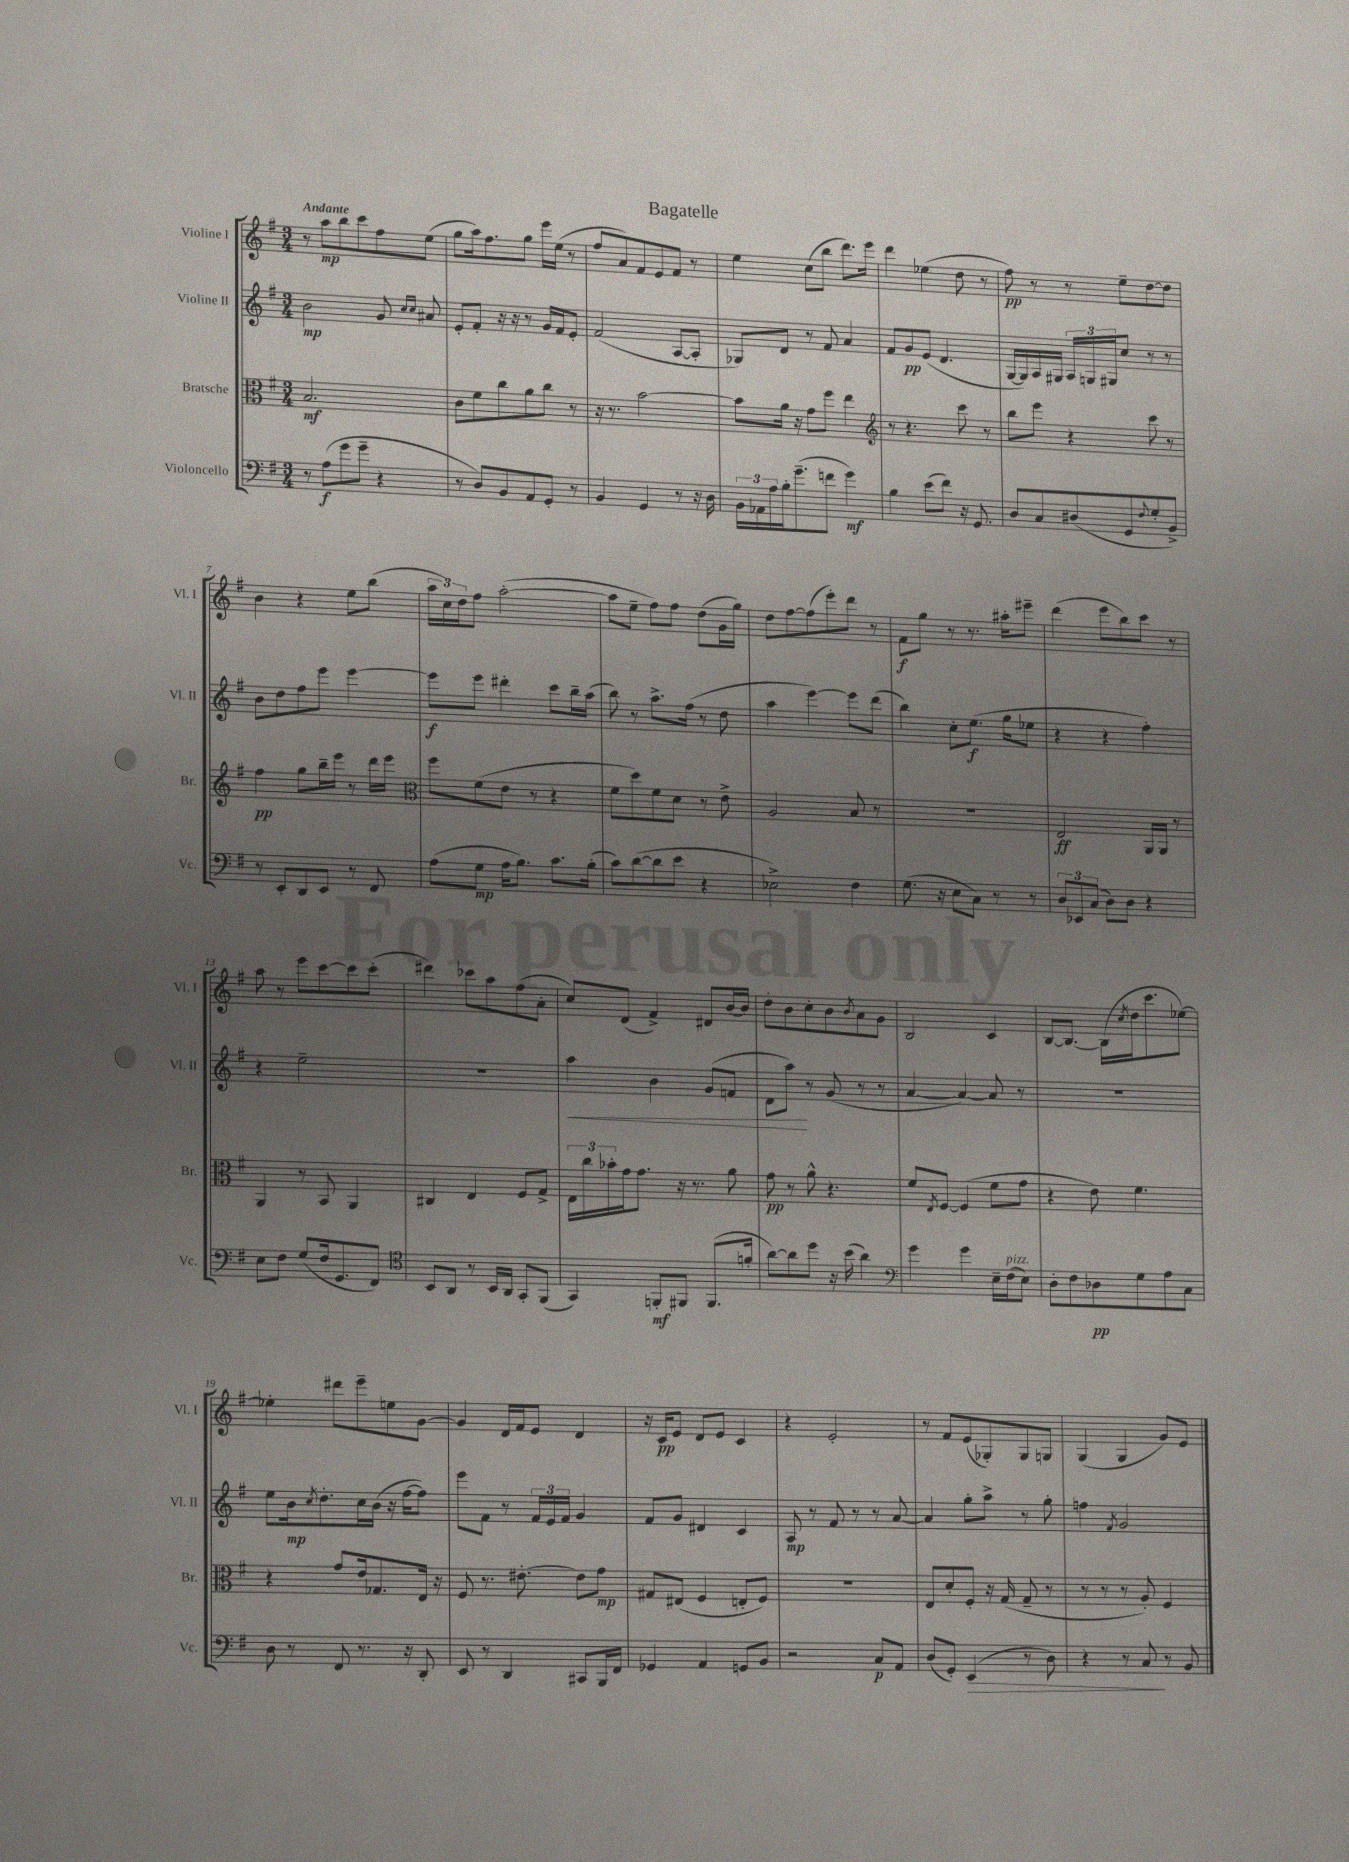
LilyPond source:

\header { title = "Bagatelle" }
<<
\new StaffGroup <<
\new Staff = "s0" \with { instrumentName = "Violine I" shortInstrumentName = "Vl. I" } {
    \clef treble \key g \major \numericTimeSignature \time 3/4 \tempo "Andante"
    r8 a''8\mp b''8 c'''8 fis''8 e''8( |
    g''8 a''16) fis''8. g''8 e'''16 e''16( r8 |
    fis''8 a'8) fis'8 e'8 fis'8 r8 |
    e''4 c''8( b''8 d'''8.) e'''16 |
    d'''4 ees''4( d''8 r8 |
    fis''8\pp) r8 r8 e''8-- d''8~ d''8 |
    b'4 r4 e''8 b''8( |
    \tuplet 3/2 { a''16 c''16) d''16 } fis''8 a''2~-.( |
    a''8 e''8-- fis''8) fis''8 d''8( g'16 g''16) |
    d''8 fis''8~ fis''8( e'''8-.) d'''8 r8 |
    fis'8\f g''8 r8 r8. ais''16-. eis'''8-- |
    d'''4( e'''8 b''8) c'''8 r8 |
    a''8 r8 e'''8 c'''8~ c'''8 c'''8-.( |
    dis'''4) ces'''8 a''8 fis''8( a'8-. |
    c''8) d'8( fis'4->) dis'8 b'16~ b'16 |
    d''8-. b'8 c''8-. b'8 \acciaccatura { b'8 } a'8 g'8 |
    b2 c'4 |
    b8~ b8.~ b16( \acciaccatura { c''8 } d''16 c'''8. ees''8~) |
    ees''4-. dis'''8 e'''8-- e''8 g'8~ |
    g'4 d'16 fis'16 e'8 d'4 |
    r16 c'16\pp e'8 d'8 e'8 c'4 |
    r4 e'2-. |
    r8 fis'8 e'8( ges8-.) ges8 g8 |
    g4( g4 g'8) e'8 \bar "|." |
}
\new Staff = "s1" \with { instrumentName = "Violine II" shortInstrumentName = "Vl. II" } {
    \clef treble \key g \major \numericTimeSignature \time 3/4
    b'2\mp g'8 \grace { c''16 c''16 } ais'8 |
    e'8-. fis'8-. r16 r16 r8 g'16 fis'16 e'8-. |
    fis'2( a8~ a8-. |
    ges8) d'8 r8 fis'8 a'4 |
    fis'8 g'8\pp e'8( d'4. |
    g16~ g16) a16 gis16 \tuplet 3/2 { a16 g16 gis16 } c''8 r8 r8 |
    b'8 d''8 fis''8 e'''8 e'''4~ |
    e'''8\f e'''8 dis'''4-. c'''8 b''16-- a''16( |
    b''8) r8 a''8.-> fis''16( r8 d''8 |
    a''4 e'''4~) e'''8 d'''8( |
    b''4) c''8-. e''8.\f( g''16 ees''8 |
    r4 r4 fis''4-.) |
    r4 e''2-- |
    R2. |
    a''4\< b'4 g'8( f'8 |
    d'8 a''8\!) r8 g'8( r8 r8 |
    a'4~ a'4~) a'8 r8 |
    R2. |
    e''8 b'16\mp \acciaccatura { c''8 } d''8.-. c''16 b'16( r16 fis''16~ fis''8) |
    e'''8 fis'8 r8 \tuplet 3/2 { fis'16 e'16 fis'16 } g'4 |
    fis'8 g'8 dis'4 c'4 |
    a8\mp r8 fis'8 r8 r8 a'8~ |
    a'4 g''8-. a''8-> r8 g''8-. |
    f''4 \acciaccatura { fis'8 } g'2 \bar "|." |
}
\new Staff = "s2" \with { instrumentName = "Bratsche" shortInstrumentName = "Br." } {
    \clef alto \key g \major \numericTimeSignature \time 3/4
    b2.\mf |
    c'8 fis'8 c''8 a'8 c''8 r8 |
    r16 r8. b'2~ |
    b'8 a'16 r16 g'8 fis''8 e''4 |
    \clef treble r8 r4. c'''8 r8 |
    b''8 e'''8 r4 c'''8 r8 |
    fis''4\pp g''8 b''16-- e'''16 r8 d'''16 e'''16 |
    \clef alto fis''8 fis'8( e'8 r8 r4 |
    fis'8 d''8) fis'8 d'8 r8 e'8-> |
    a2 b8 r8 |
    R2. |
    e2\ff a,16 a,16 r8 |
    a,4 r8 b,8 a,4 |
    cis4 e4 fis8 g8-> |
    \tuplet 3/2 { e16 c''16 bes'16-. } g'16 g'8. r16 r8. a'8 |
    g'8\pp r8 a'8-^ r4. |
    fis'8 \acciaccatura { e8 } fis8~ fis4( fis'8 g'8 |
    r4 e'8) fis'4. |
    r4 g'8 e'16 ges8. e16 r16 |
    fis8 r8. eis'8.~-. eis'8 g'8\mp |
    gis8 eis8( fis4 e8-. fis8) |
    R2. |
    e8 d'8-. fis8-. r16 g16( g8-- r8 |
    r8 r8 r8 a8-.) fis4 \bar "|." |
}
\new Staff = "s3" \with { instrumentName = "Violoncello" shortInstrumentName = "Vc." } {
    \clef bass \key g \major \numericTimeSignature \time 3/4
    r8 a8\f( g'8 g'8-- r4 |
    r8 d8) b,8 a,8 g,8-. r8 |
    b,4 g,4 r8 r16 d16 |
    \tuplet 3/2 { b,16 aes,16 a16 } b16-. g'8.--( f'8 g'4\mf) |
    b4 e'8( fis'8) r16 g,8. |
    d8 c8 dis8( g,8 \appoggiatura { fis8 } g8-. b,8->) |
    r8 e,8-. d,8 e,8 r8 fis,8 |
    a8( g8\mp a16 b8.) c'8. b16-.( |
    c'8) d'8~( d'8 e'8 r4 |
    ees2->) fis4 |
    g8.( r16 e8 c8) r8 r8 |
    \tuplet 3/2 { d8 ees,8 c8( } d8) d8 r4 |
    e8 fis8 g8( fis16 g,8. fis,8) |
    \clef tenor b,8 a,8 r8 b,16 a,16 g,8-. fis,8( |
    g,4) f,8-.\mf fis,8 fis,8.( f'16-. |
    a'8~) a'8 d''8 r16 b'16( a'4) |
    \clef bass g'4 g'4 e16-- fis16^\markup { \italic "pizz." }( e8) |
    d8-. fis8 des8\pp g8 a8 c8 |
    d8 r8 fis,8 r8. r16 d,8-. |
    e,8 r8 d,4 cis,8 b,,16 fis,16 |
    ges,4 a,4 g,8 b,8 |
    r2 c8\p a,8 |
    d8( g,8-.) e,4\>( r8 d8) |
    r4 r8 c8\! r8 b,8 \bar "|." |
}
>>
>>
